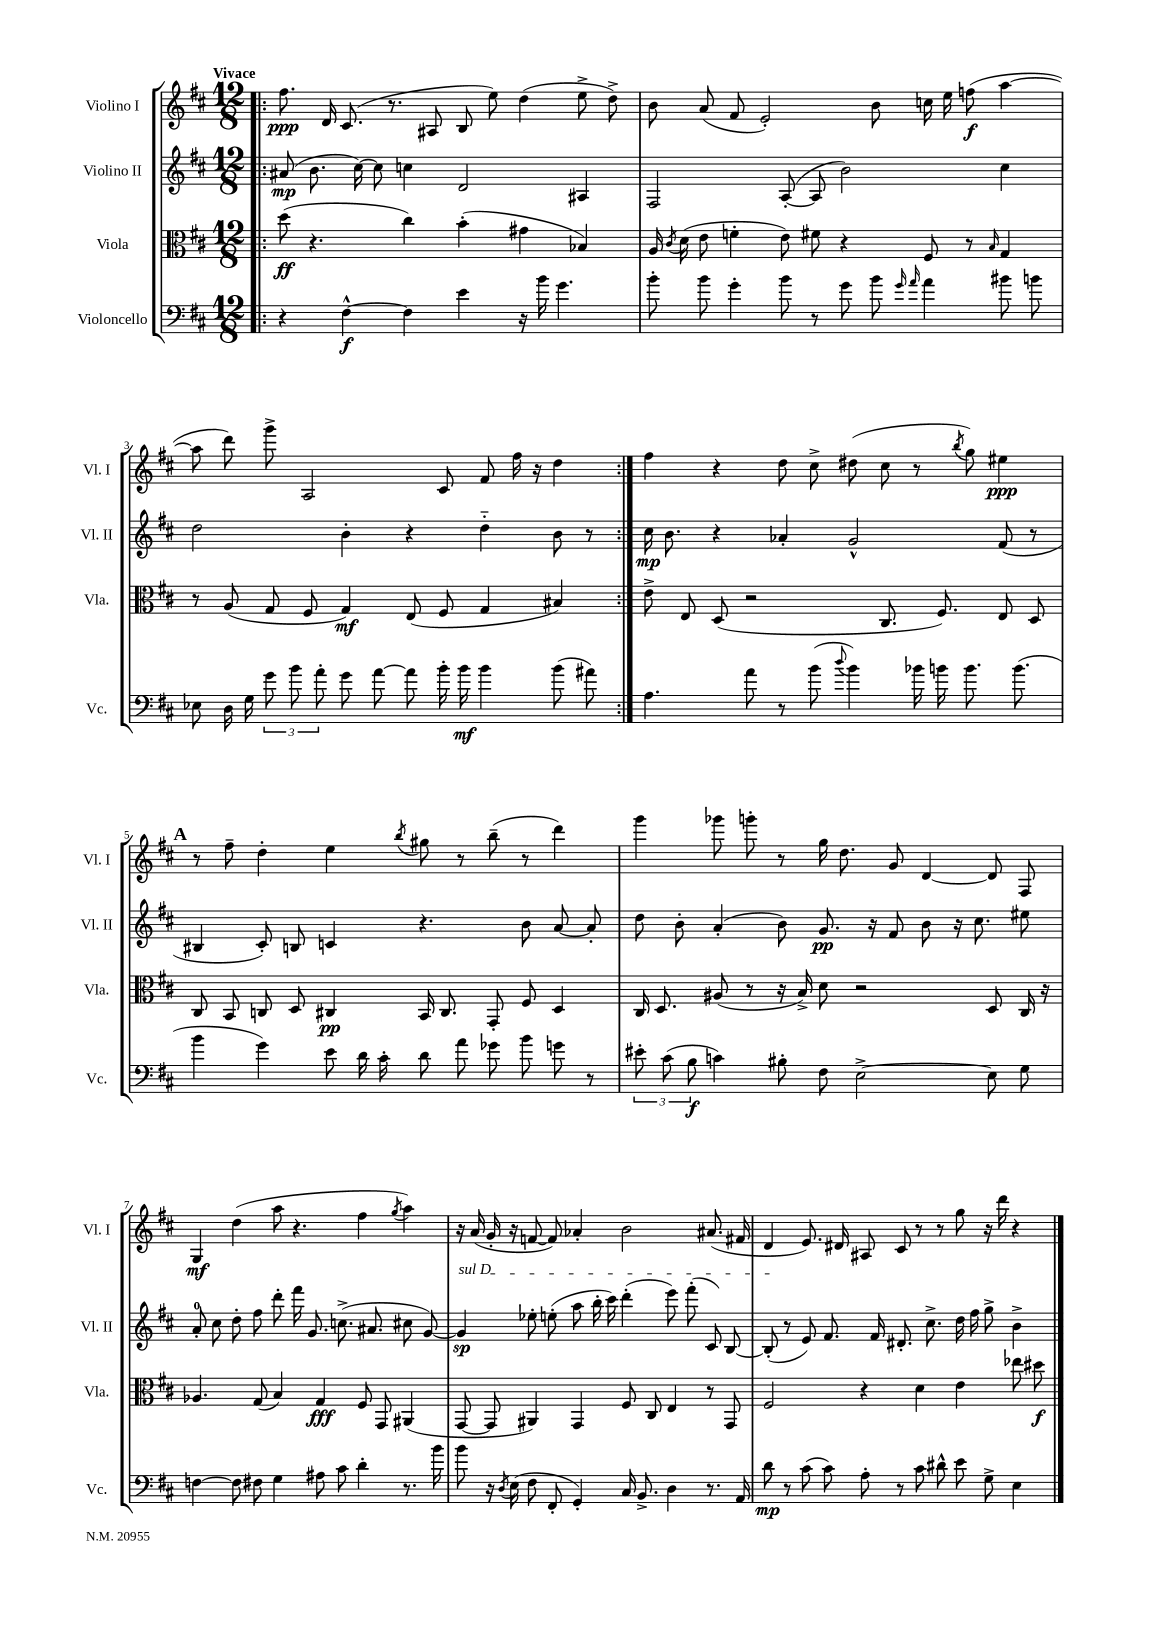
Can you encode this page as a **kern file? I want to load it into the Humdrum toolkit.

**kern	**kern	**kern	**kern
*staff4	*staff3	*staff2	*staff1
*clefF4	*clefC3	*clefG2	*clefG2
*k[f#c#]	*k[f#c#]	*k[f#c#]	*k[f#c#]
*M12/8	*M12/8	*M12/8	*M12/8
=!|:	=!|:	=!|:	=!|:
4r	(8dd	(8a#	8.ff#
.	4.r	8.b	.
.	.	.	16d
[4F#^^	.	.	(8.c#
.	.	[16cc#)	.
.	.	8cc#]	.
.	.	.	8.r
4F#]	4cc#)	4cc	.
.	.	.	8A#
4e	(4b'	2d	8B
.	.	.	8ee)
16r	4g#	.	(4dd
16b	.	.	.
4.g	.	.	.
.	4B-)	4A#	8ee^
.	.	.	8dd^)
=	=	=	=
8b'	16A	2F#	8b
.	8qc#	.	.
.	(16d	.	.
8b	8e	.	(8a
4g'	4f'	.	8f#
.	.	.	2e')
8b	8e)	([8A'	.
8r	8f#	8A]	.
8g	4r	2b)	.
8b	.	.	8b
16qqg	.	.	.
16qqa	.	.	.
4a	8F#	.	16cc
.	.	.	16ee
.	8r	.	(8ff
.	16qqB	.	.
8b#	4G	4cc#	[4aa
8b	.	.	.
=	=	=	=
8E-	8r	2dd	8aa]
16D	(8A	.	8ddd)
16G	.	.	.
12g	8G	.	8ggg^
12b	.	.	.
.	8F#	.	2A
12a'	.	.	.
8g	4G)	4b'	.
[8a	.	.	.
8a]	(8E	4r	.
16b'	8F#	.	8c#
16b	.	.	.
4b	4G	4dd'~	8f#
.	.	.	16ff#
.	.	.	16r
(8b	4B#)	8b	4dd
8a#)	.	8r	.
=:|!	=:|!	=:|!	=:|!
4.A	8e^	16cc#	4ff#
.	.	8.b	.
.	8E	.	.
.	(8D	4r	4r
8a	2r	.	.
8r	.	4a-'	8dd
(8b	.	.	8cc#^
8qqdd	.	.	.
4b)	.	2g^^	(8dd#
.	8.C#	.	8cc#
16b-	.	.	8r
16b	8.F#)	.	.
.	.	.	8qbb
8.b	.	.	8gg)
.	8E	(8f#	4ee#
(8.b	.	.	.
.	8D	8r	.
=	=	=	=
4b	8C#	4B#	8r
.	8BB	.	8ff#~
4g)	8C	8c#')	4dd'
.	8D	8B	.
8e	4C#	4c	4ee
16d	.	.	.
16c#'	.	.	.
.	.	.	8qbb
8d	16BB	4.r	8gg#
.	8.C#	.	.
8a	.	.	8r
8g-	8GG'	.	(8bb~
8b	8F#	8b	8r
8g	4D	[8a	4ddd)
8r	.	8a']	.
=	=	=	=
12e#'	16C#	8dd	4ggg
.	8.D	.	.
(12c#	.	.	.
.	.	8b'	.
12B	.	.	.
4c)	(8A#	(4a'	8ggg-
.	8r	.	8ggg'
8B#'	16r	8b)	8r
.	16B^)	.	.
8F#	8d	8.g	16gg
.	.	.	8.dd
[2E^	2r	.	.
.	.	16r	.
.	.	8f#	8g
.	.	8b	[4d
.	.	16r	.
.	.	8.cc#	.
8E]	8D	.	8d]
8G	16C#	8ee#	8F#
.	16r	.	.
=	=	=	=
[4F	4.A-	8a'	4G
.	.	8cc#	.
8F]	.	8dd'	(4dd
8F#	(8G	8ff#	.
4G	4B)	8ddd'	8aa
.	.	16fff#	4.r
.	.	8.g	.
8A#	4G	.	.
8c#	.	(8.cc^	.
4d'	8F#	.	4ff#
.	.	8.a#	.
.	8GG	.	.
.	.	.	8qgg
8.r	(4AA#	8cc#	4aa)
.	.	[8g)	.
16b	.	.	.
=	=	=	=
8b	[8GG	4g]	16r
.	.	.	(16a
16r	8GG]	.	16g'
8qD	.	.	.
(16E	.	.	16r
8F#	4AA#)	8ee-'	[8f
8FF#'	.	(8ee'	8f])
4GG')	4GG	8aa	4a-'
.	.	16bb'	.
.	.	16ccc#)	.
16C#	8F#	(4ddd'	2b
8.BB^	.	.	.
.	8C#	.	.
4D	4E	8eee)	.
.	.	(8fff#'	.
8.r	8r	8c#)	(8.a#
.	8GG	[8B	.
16AA	.	.	16f#
=	=	=	=
8d	2F#	(8B']	4d
8r	.	8r	.
(8c#	.	8e)	8.e)
8c#)	.	8.f#	.
.	.	.	16d#
8A'	4r	.	8A#
.	.	16f#	.
8r	.	8.d#'	8c#
8c#	4d	.	8r
.	.	8.cc#^	.
8d#^^	.	.	8r
8e	4e	16dd	8gg
.	.	16ff#	.
8G^	.	8gg^	16r
.	.	.	16ddd
4E	8ee-	4b^	4r
.	8dd#	.	.
==	==	==	==
*-	*-	*-	*-
